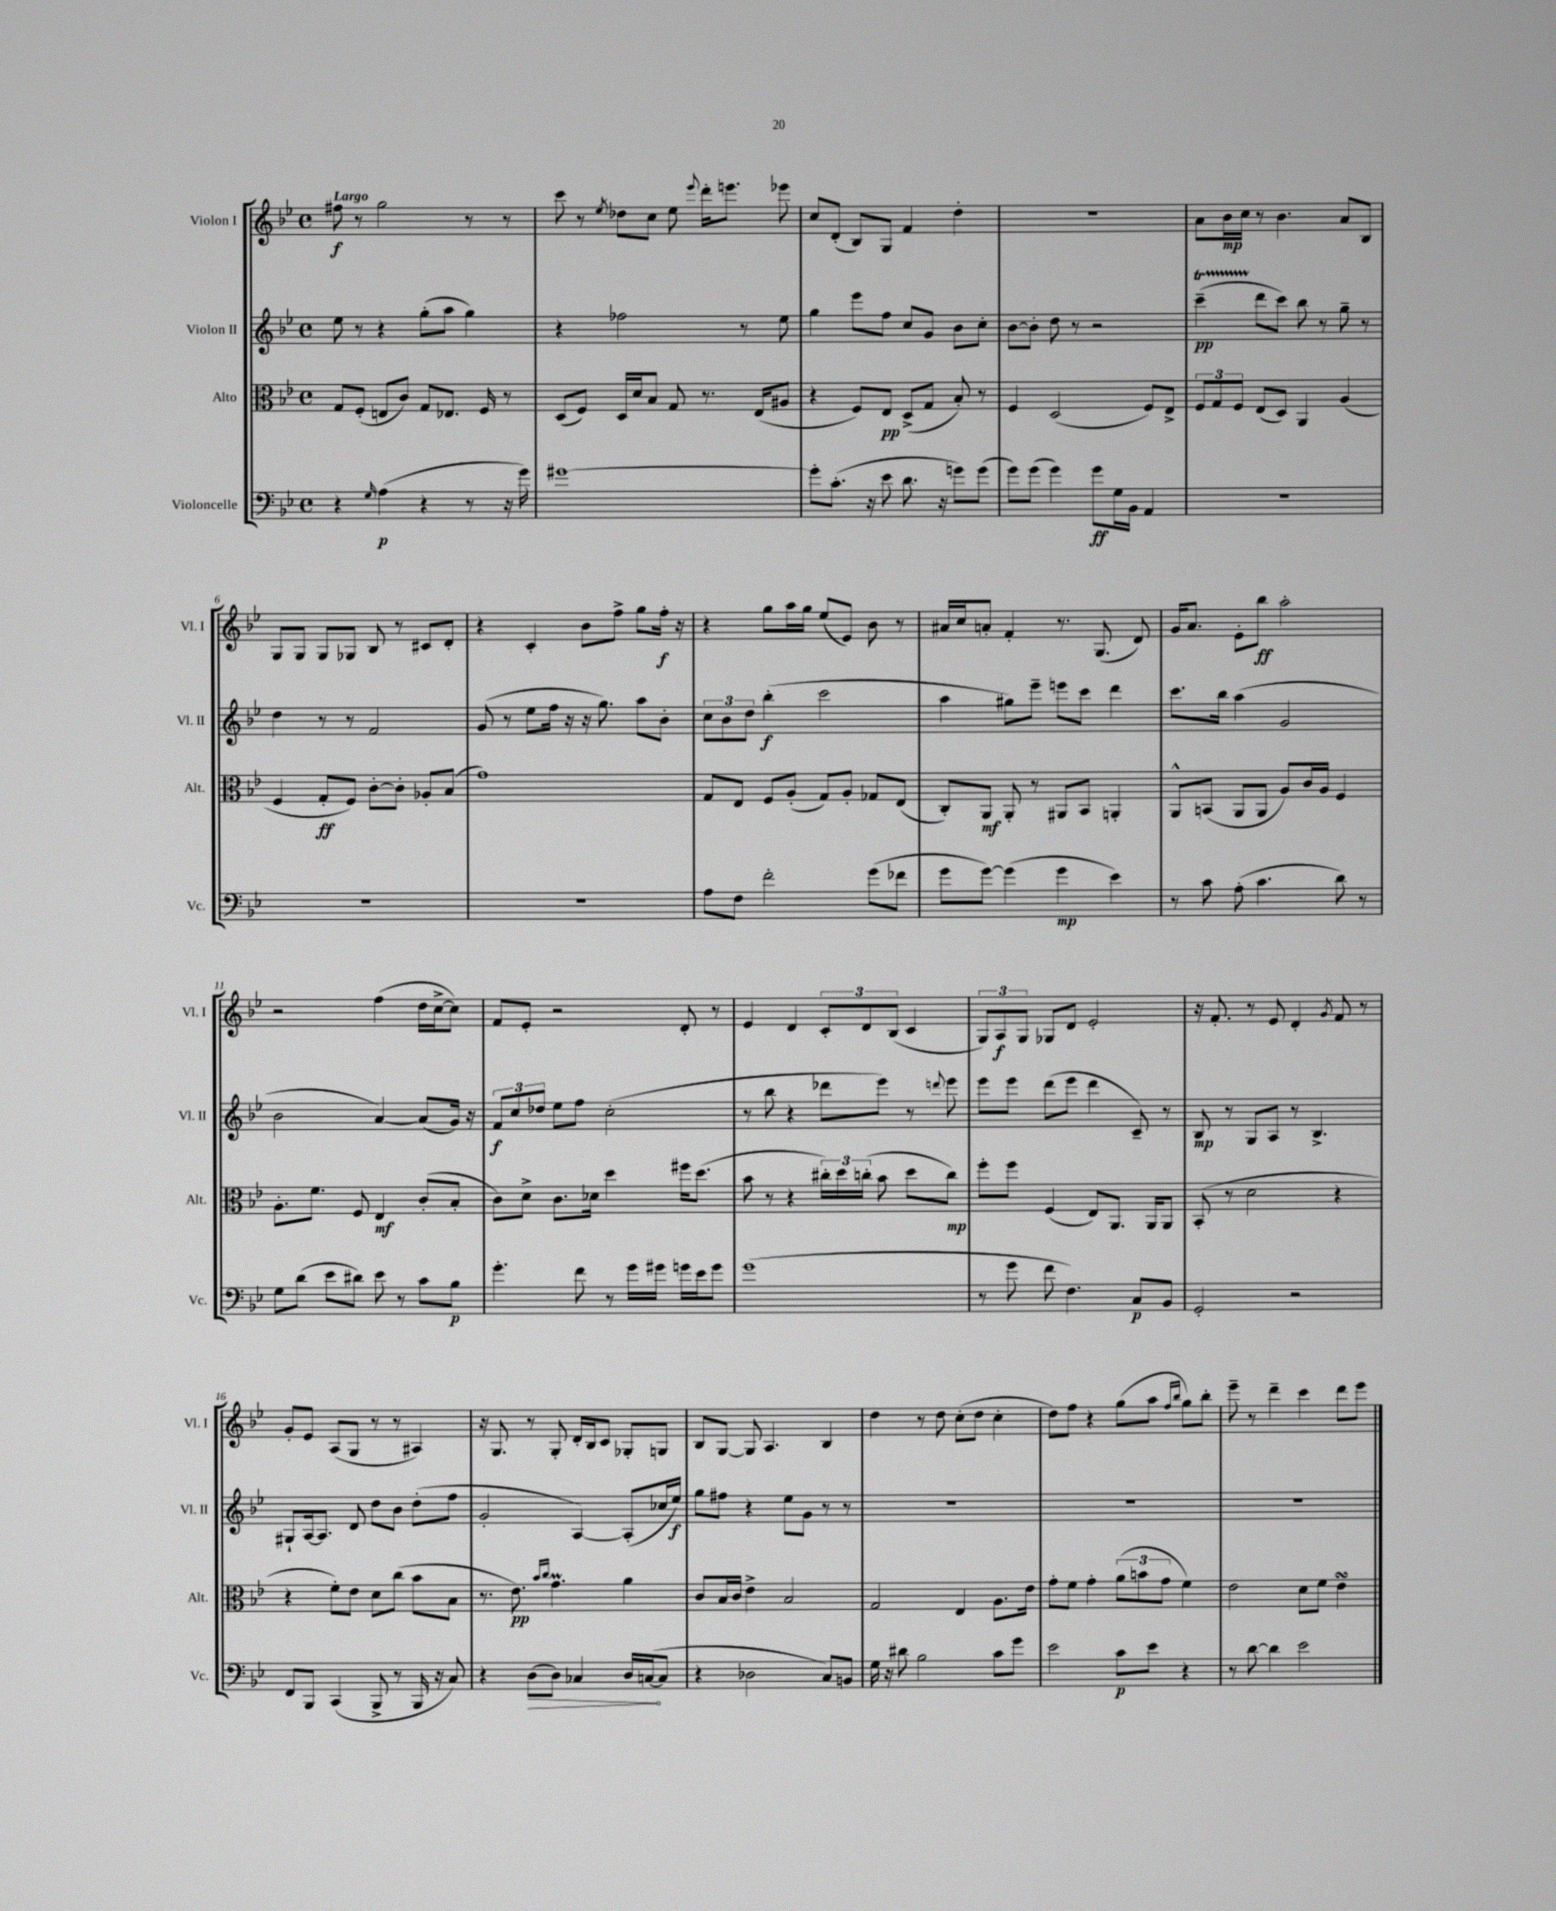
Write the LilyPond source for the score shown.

<<
\new StaffGroup <<
\new Staff = "s0" \with { instrumentName = "Violon I" shortInstrumentName = "Vl. I" } {
    \clef treble \key bes \major \defaultTimeSignature \time 4/4 \tempo "Largo"
    \autoBeamOff fis''8\f r8 g''2 r8 r8 |
    c'''8 r8 \acciaccatura { ees''8 } des''8[ c''8] ees''8 \appoggiatura { ees'''8 } d'''16[-. e'''8.] ees'''8 |
    c''8[ d'8]-.( bes8[) g8] f'4 d''4-. |
    r1 |
    a'8[ bes'16\mp c''16] r8 bes'4. a'8[ bes8] |
    g8[ g8] g8[ ges8] bes8 r8 cis'8[ d'8]-. |
    r4 c'4-. bes'8[ f''8]-> g''8[ f''16]-.\f r16 |
    r4 g''8[ a''16 g''16] ees''8[( ees'8]) bes'8 r8 |
    ais'16[ c''16 a'8]-. f'4-. r8. g8.( d'8) |
    g'16[ a'8.] ees'8[-. bes''8]\ff a''2-. |
    r2 f''4( d''16[ c''16~-> c''8]) |
    f'8[ ees'8]-. r2 d'8-. r8 |
    ees'4 d'4 \tuplet 3/2 { c'8[-. d'8 bes8]( } c'4 |
    \tuplet 3/2 { g8[) a8\f g8] } ges8[ d'8] ees'2-. |
    r16 f'8.-. r8 ees'8 d'4-. \acciaccatura { g'8 } f'8 r8 |
    g'8[-. ees'8] a8[( g8] r8 r8 ais4) |
    r16 g8. r8 g8-. d'16[-. bes16 c'8] ges8[-. g8] |
    bes8[ g8]~ g8 a4. bes4 |
    d''4 r8 d''8 c''8[-.( d''8] c''4-. |
    d''8[) f''8] r4 g''8[( a''8] \grace { f''16[ bes''16] } g''8[) bes''8]-. |
    ees'''8-- r8 d'''4-- c'''4 d'''8[ ees'''8] \bar "|." |
}
\new Staff = "s1" \with { instrumentName = "Violon II" shortInstrumentName = "Vl. II" } {
    \clef treble \key bes \major \defaultTimeSignature \time 4/4
    \autoBeamOff ees''8 r8 r4 g''8[-.( a''8] g''4) |
    r4 fes''2 r8 ees''8 |
    g''4 ees'''8[ f''8] c''8[ g'8] bes'8[ c''8]-. |
    bes'8[~ bes'8]-. d''8 r8 r2 |
    c'''4--\startTrillSpan\pp( d'''8[\stopTrillSpan c'''8]) bes''8 r8 g''8-- r8 |
    d''4 r8 r8 f'2 |
    g'8( r8 ees''8[ f''16] r16 r16 g''8.) a''8[ bes'8]-. |
    \tuplet 3/2 { c''8[ bes'8 d''8] } bes''4-.\f( c'''2 |
    a''4 gis''8[) ees'''8]-- e'''8[ c'''8] d'''4 |
    c'''8.[ bes''16] a''4( g'2 |
    bes'2 a'4~) a'8[( g'16]) r16 |
    \tuplet 3/2 { f'8[\f c''8 des''8] } ees''8[ f''8] c''2-.( |
    r8 bes''8 r4 des'''8[ ees'''8]) r8 \appoggiatura { d'''8 } ees'''8 |
    ees'''8[ ees'''8] d'''8[( ees'''8] d'''4 c'8--) r8 |
    bes8\mp r8 g8[ a8] r8 bes4.-> |
    gis8[-! a16~ a8.] d'8 d''8[ bes'8] d''8[-.( f''8] |
    g'2-. a4~) a8[-.( ces''16 ees''16]\f) |
    g''8[ fis''8] r4 ees''8[ g'8] r8 r8 |
    R1 |
    R1 |
    R1 \bar "|." |
}
\new Staff = "s2" \with { instrumentName = "Alto" shortInstrumentName = "Alt." } {
    \clef alto \key bes \major \defaultTimeSignature \time 4/4
    \autoBeamOff g8[ f8]-.( e8[ c'8]) g8[ ees8.] f16 r8 |
    d8[( f8]) d16[ d'16 bes8] g8 r8. ees16[( ais8] |
    r4 f8[) ees8]\pp d8[->( g8] bes8-.) r8 |
    f4 d2( f8[) ees8]-> |
    \tuplet 3/2 { f8[ g8 f8] } ees8[( d8]) a,4 a4( |
    f4 g8[-.\ff f8]) c'8[~-. c'8]-. aes8[-. bes8]( |
    g'1) |
    g8[ ees8] f8[ a8]-.( g8[) a8]-. ges8[ ees8]( |
    c8[-.) a,8]\mf a,8-. r8 ais,8[ bes,8] a,4-. |
    a,8[-^ b,8]( a,8[ a,8] a8[) c'16 a16] f4 |
    a8.[-. f'8.] f8 ees4\mf c'8[-.( bes8]-. |
    c'8[) d'8]-> c'8.[ des'16] d''4 fis''16[ d''8.]( |
    bes'8 r8 r4 \tuplet 3/2 { cis''16[-.) d''16 c''16]-.( } bes'8 d''8[ c''8]\mp) |
    f''8[-. f''8] f4( ees8[) a,8.] a,16[ a,8] |
    bes,8-.( r8 d'2 r4 |
    r4 f'8[-.) ees'8] d'8[ c''8]( bes'8[ bes8] |
    r8. ees'8.\pp) \grace { bes'16[ c''16] } g'4.\prall a'4 |
    c'8[ bes16 c'16] ees'4-> bes2 |
    g2 ees4 a8.[ ees'16] |
    g'8[-. f'8] g'4-. \tuplet 3/2 { a'8[( b'8 g'8] } f'4) |
    ees'2 d'8[ f'8] ees'4\turn \bar "|." |
}
\new Staff = "s3" \with { instrumentName = "Violoncelle" shortInstrumentName = "Vc." } {
    \clef bass \key bes \major \defaultTimeSignature \time 4/4
    \autoBeamOff r4 \grace { g16 } a4\p( r4 r8 r16 g'16) |
    gis'1~ |
    gis'8[-. c'8.]-.( r16 ees'8 d'8. r16 g'8[) g'8]( |
    g'8[) g'8]( g'4) g'8[\ff g16 bes,16] a,4 |
    R1 |
    R1 |
    R1 |
    a8[ f8] f'2-. g'8[( fes'8] |
    g'8[ g'8]~) g'4( g'4\mp ees'4) |
    r8 c'8 a8-.( c'4. d'8) r8 |
    g8[ d'8]( ees'8[ dis'8]) ees'8 r8 c'8[ bes8]\p |
    g'4.-. f'8 r8 g'16[ gis'16] g'16[ ees'16 g'8] |
    g'1( |
    r8 g'8 f'8 f4.) c8[\p bes,8] |
    g,2-. r2 |
    f,8[ bes,,8] c,4( bes,,8-> r8 bes,,16 r16 c8) |
    r4 \once \override Hairpin.circled-tip = ##t d8[\>( d8]) ces4 d16[ c16~\!( c8] |
    r4 des2 c8[) b,8] |
    g16 r16 dis'8 bes2 c'8[ g'8] |
    ees'2 c'8[\p ees'8] r4 |
    r8 d'8~ d'4 ees'2 \bar "|." |
}
>>
>>
